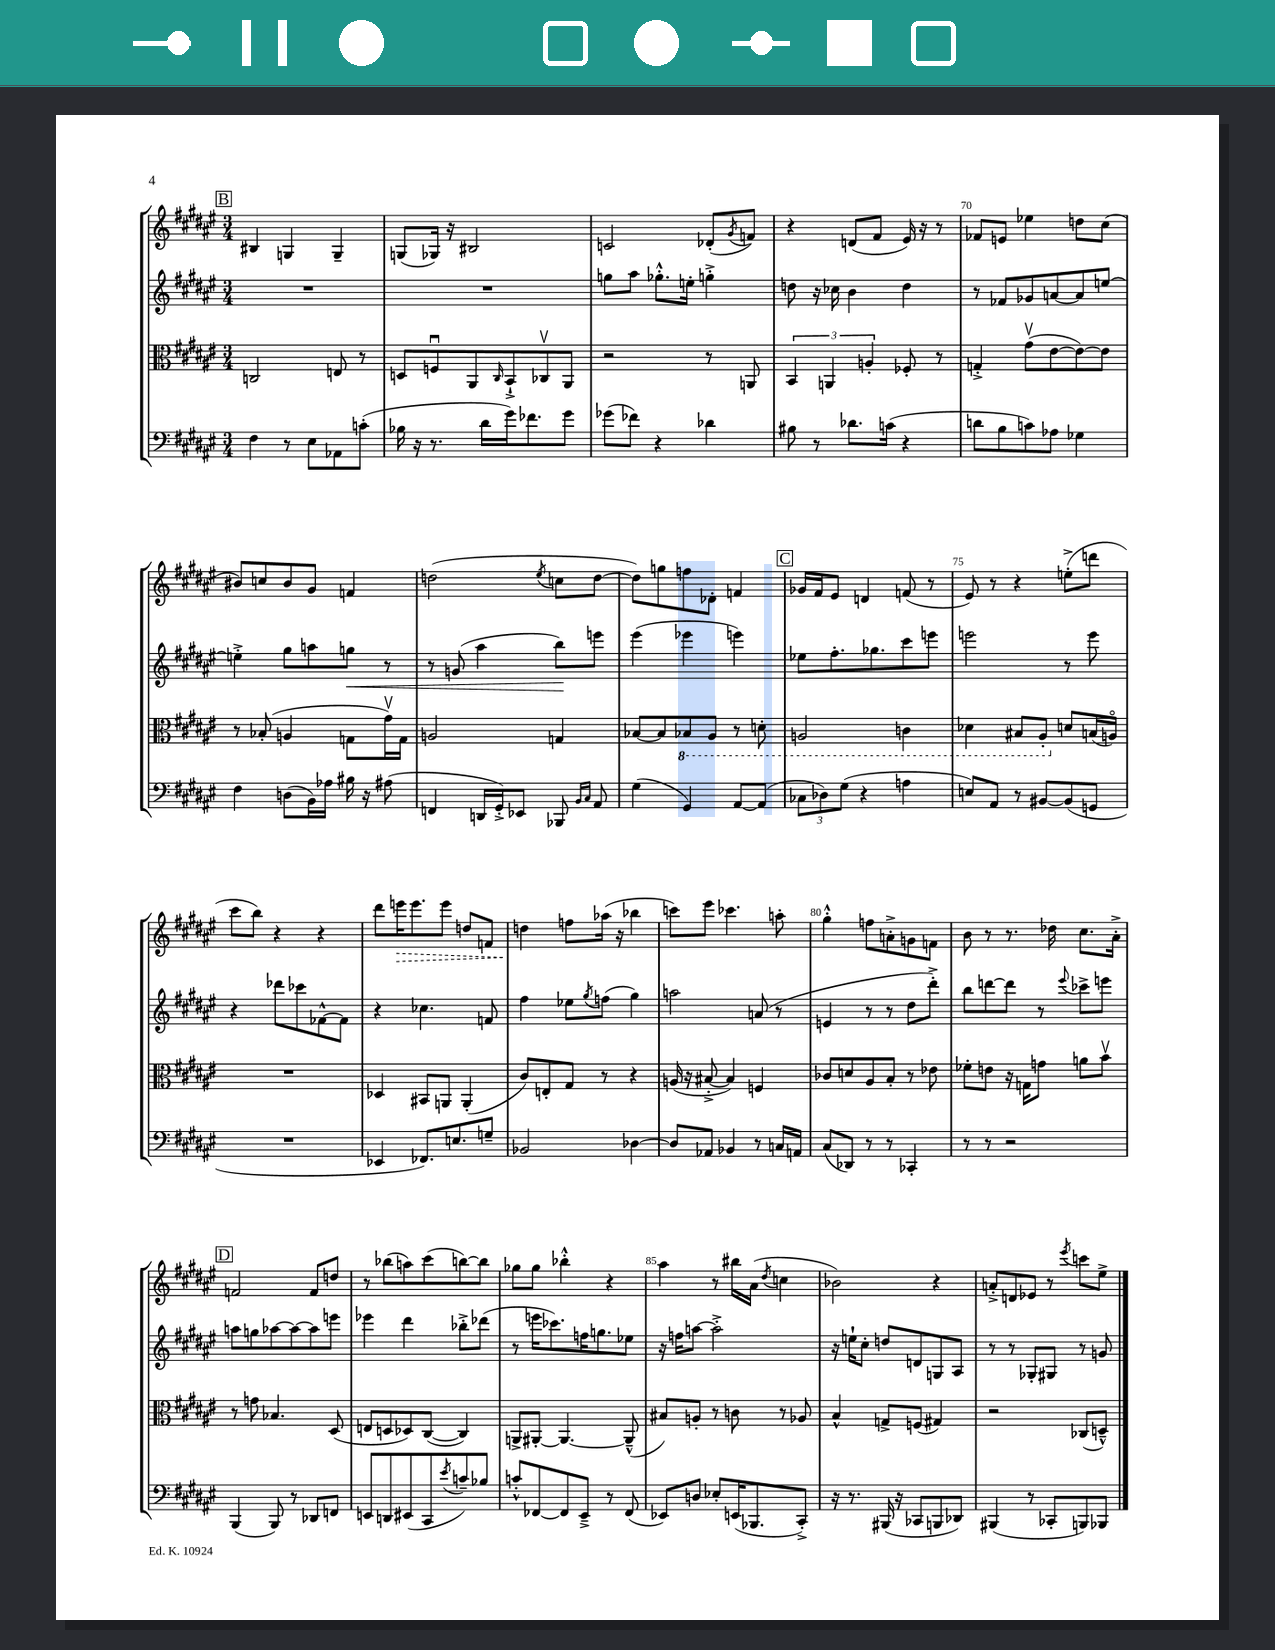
<<
\new StaffGroup <<
\new Staff = "s0" {
    \clef treble \key fis \major \numericTimeSignature \time 3/4
    \mark \markup { \box "B" } bis4 g4 g4-- |
    g8( ges16) r16 bis2 |
    c'2 des'8-.( \acciaccatura { gis'8 } f'8) |
    r4 d'8( fis'8 eis'16) r16 r8 |
    fes'8 e'8 ees''4 d''8 cis''8( |
    bis'8) c''8 bis'8 gis'8 f'4 |
    d''2( \acciaccatura { eis''8 } c''8 d''8~ |
    d''8) g''8 f''8 des'8-. f'4 |
    \mark \markup { \box "C" } ges'16 fis'16 eis'8 d'4 f'8( r8 |
    eis'8) r8 r4 e''8-.->( d'''8 |
    cis'''8 b''8) r4 r4 |
    dis'''8 \once \override Hairpin.style = #'dashed-line e'''16\> e'''8. e'''8 d''8 f'8 |
    d''4\! f''8 aes''16( r16 bes''4 |
    c'''8) eis'''8 ces'''4. a''8-. |
    gis''4-.-^ f''8 a'8-.-> g'8 f'8 |
    b'8 r8 r8. des''16 cis''8. ais'16-.-> |
    \mark \markup { \box "D" } f'2 f'8 d''8 |
    r8 bes''8( a''8) cis'''8( b''8~) b''8 |
    ges''8 ges''8 bes''4-.-^ r4 |
    ais''4 r8 bis''16 ais'16( \acciaccatura { dis''8 } c''4 |
    bes'2) r4 |
    a'8-.-> d'8 ees'8 r8 \acciaccatura { eis'''8 } c'''8 eis''8-> \bar "|." |
}
\new Staff = "s1" {
    \clef treble \key fis \major \numericTimeSignature \time 3/4
    \mark \markup { \box "B" } R2. |
    R2. |
    g''8 ais''8 ges''8.-.-^ e''16-. g''4-.-> |
    d''8 r16 ces''16 b'4 d''4 |
    r8 fes'8 ges'8 a'8~ a'8 e''8~ |
    e''4-.-> gis''8 a''8 g''8\< r8 |
    r8 g'8( ais''4 b''8\!) e'''8 |
    eis'''4( ees'''4 e'''4) |
    \mark \markup { \box "C" } ees''8 fis''8.-. ges''8. cis'''8 e'''8 |
    e'''2 r8 e'''8 |
    r4 des'''8 ces'''8 fes'8~-^ fes'8 |
    r4 ces''4. f'8 |
    fis''4 ees''8 \acciaccatura { gis''8 } f''8( gis''4) |
    a''2 a'8( r8 |
    e'4 r8 r8 dis''8 dis'''8-.->) |
    b''8 d'''8~ d'''8 r8 \appoggiatura { eis'''8 } ces'''8-> e'''8 |
    \mark \markup { \box "D" } a''8 g''8 aes''8~ aes''8~ aes''8 e'''8 |
    ees'''4 dis'''4 bes''8-.-> des'''8( |
    r8 e'''16 ces'''8.) f''16 g''8. ees''8 |
    r16 f''16 a''8~ a''2-.-> |
    r16 e''16-! cis''8-. d''8 d'8 g8 ais8 |
    r8 r8 ges8-. gis8 r8 g'8 \bar "|." |
}
\new Staff = "s2" {
    \clef alto \key fis \major \numericTimeSignature \time 3/4
    \mark \markup { \box "B" } c2 e8 r8 |
    d8 f8\downbow ais,8 \grace { cis16 } b,8-!-> ces8\upbow ais,8 |
    r2 r8 a,8 |
    \tuplet 3/2 { b,4 a,4 a4-. } fes8-. r8 |
    g4-.-> gis'8\upbow( eis'8~ eis'8~) eis'8 |
    r8 bes8-.( a4 g8 gis'16\upbow) g16 |
    a2 g4 |
    bes8~ bes8 \ottava #-1 bes,8 ais,8 r8 d8-. |
    \mark \markup { \box "C" } a,2 c4 |
    des4 bis,8 ais,8-. \ottava #0 d'8 b!16( a16\flageolet) |
    R2. |
    des4 bis,8 a,8 a,4-.( |
    cis'8) e8-. gis8 r8 r4 |
    a16( r16 bis8~-.-> bis4) f4 |
    ces'8 d'8 ais8 b8-. r8 ees'8 |
    fes'8-. e'8 r16 g16 g'8 a'8 b'8\upbow |
    \mark \markup { \box "D" } r8 g'8 bes4. dis8( |
    e8 d8 des8) cis8~( cis4) |
    a,8-> ais,8~-. ais,4.~ ais,8---^( |
    bis8) a8-. r8 c'8 r8 aes8 |
    b4-^ g8-> f8( gis4) |
    r2 ces8( d8---^) \bar "|." |
}
\new Staff = "s3" {
    \clef bass \key fis \major \numericTimeSignature \time 3/4
    \mark \markup { \box "B" } fis4 r8 eis8 aes,8 c'8-.( |
    bes16 r16 r8. dis'16 gis'16) fes'8. gis'8 |
    ges'8( fes'8) r4 des'4 |
    bis8 r8 des'8. c'16( r4 |
    d'8 b8 c'8) aes8 ges4 |
    fis4 d8( b,16) aes16 bis16 r16 ais8( |
    f,4 d,16 gis,16-.->) ees,8 bes,,8 \grace { b,16 cis16 } ais,8 |
    gis4( gis,4) ais,8~ ais,8( |
    \mark \markup { \box "C" } \tuplet 3/2 { ces8 des8) gis8( } r4 a4 |
    e8) ais,8 r8 bis,8~ bis,8( g,8 |
    R2. |
    ees,4 fes,8.) e8. g8-- |
    bes,2 des4~ |
    des8 aes,8 bes,4 r8 c16 a,16 |
    cis8( des,8) r8 r8 ces,4-. |
    r8 r8 r2 |
    \mark \markup { \box "D" } b,,4( b,,8) r8 des,8 f,8 |
    e,8 d,8 eis,8( cis,8 \acciaccatura { eis'8 } c'8--) bes8 |
    c'8-.-^ fes,8~ fes,8 eis,8---> r8 fes,8( |
    ees,8) d8 ees8-. e,16( bes,,8. cis,8-.->) |
    r16 r8. bis,,16( r16 ces,8 b,,8 des,8) |
    bis,,4( r8 ces,8-. b,,8) bes,,8 \bar "|." |
}
>>
>>
\layout { \context { \Score currentBarNumber = #66 \override BarNumber.break-visibility = ##(#f #t #t) barNumberVisibility = #(every-nth-bar-number-visible 5) } }
